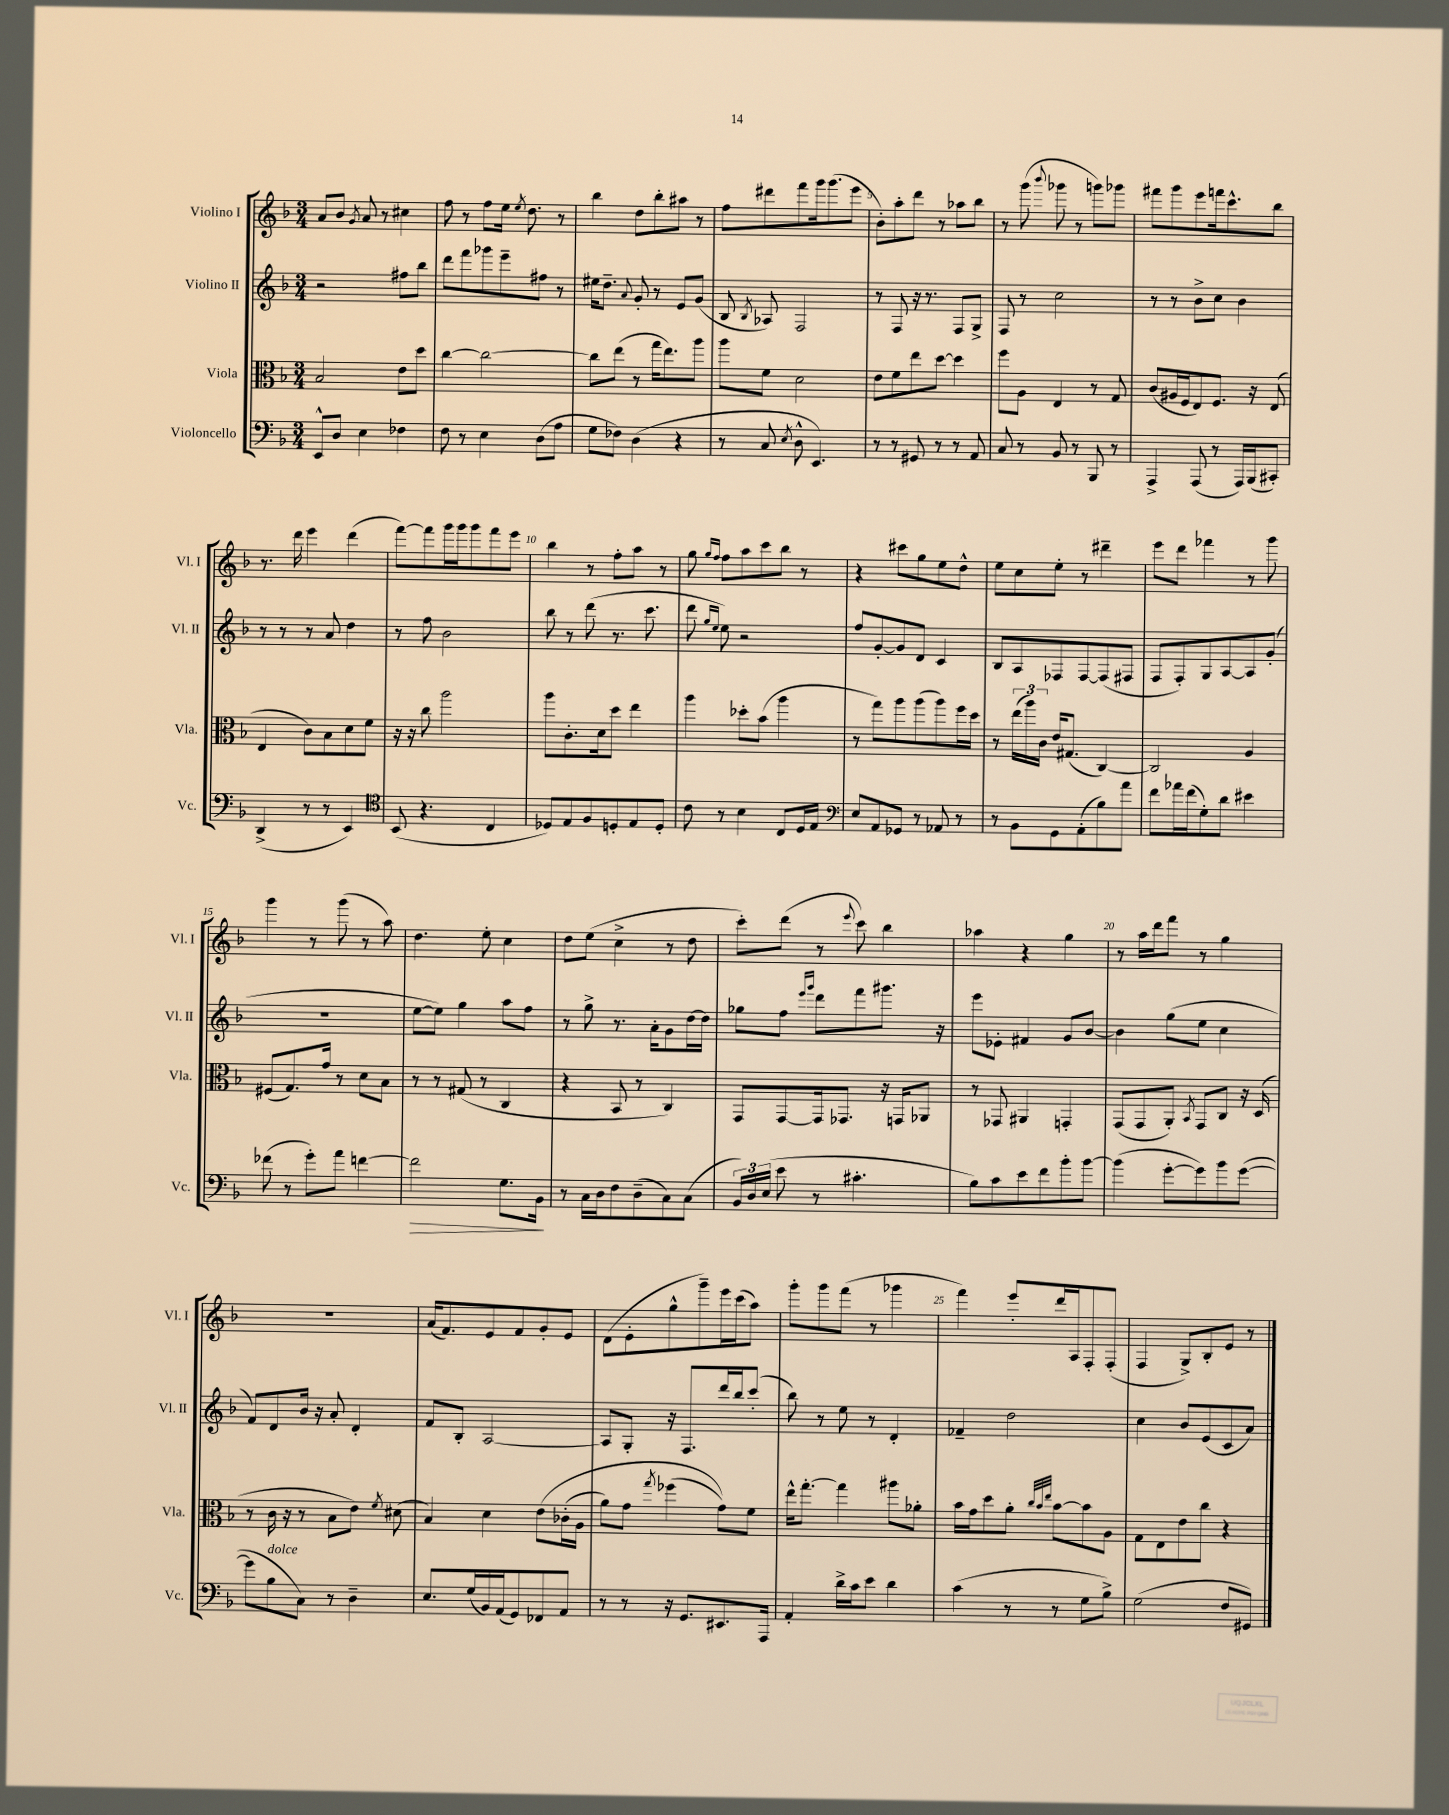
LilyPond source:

<<
\new StaffGroup <<
\new Staff = "s0" \with { instrumentName = "Violino I" shortInstrumentName = "Vl. I" } {
    \clef treble \key f \major \numericTimeSignature \time 3/4
    \autoBeamOff a'8[ bes'8] \acciaccatura { g'8 } a'8 r8 cis''4 |
    f''8 r8 f''8[ e''16] \acciaccatura { e''8 } d''8. r8 |
    bes''4 d''8[ bes''8-. ais''8] r8 |
    f''8[ dis'''8 f'''8 g'''16 g'''8.( e'''8] |
    bes'8[-.) a''8-. d'''8] r8 aes''8[ bes''8] |
    r8 g'''8( \appoggiatura { bes'''8 } ges'''8 r8 g'''8[) ges'''8] |
    fis'''8[ g'''8 e'''8 f'''16 c'''8.-^ bes''8] |
    r8. d'''16 e'''4 d'''4( |
    f'''8[~) f'''8 g'''16 g'''16 g'''8 f'''8 e'''8] |
    bes''4 r8 f''8[-. a''8] r8 |
    g''8 \grace { g''16[ f''16] } f''8[ a''8 c'''8 bes''8] r8 |
    r4 cis'''8[ g''8 e''8 d''8]-^ |
    e''8[ c''8 e''8]-. r8 dis'''4-- |
    e'''8[ d'''8] fes'''4 r8 g'''8 |
    g'''4 r8 g'''8( r8 a''8) |
    d''4. e''8-. c''4 |
    d''8[ e''8]( c''4-> r8 d''8 |
    c'''8[-.) d'''8]( r8 \appoggiatura { e'''8 } c'''8) bes''4 |
    aes''4 r4 g''4 |
    r8 a''16[ d'''16 f'''8] r8 g''4 |
    R2. |
    a'16[( f'8.) e'8 f'8 g'8-. e'8] |
    d'8[( e'8-. g''8-^ g'''8--) e'''16 c'''16( a''8]) |
    g'''8[-. g'''8 f'''8]( r8 ges'''4 |
    f'''4) e'''8[-. d'''16 a16 f8-. f8]-.( |
    f4 g8[->) bes8-. e'8] r8 \bar "|." |
}
\new Staff = "s1" \with { instrumentName = "Violino II" shortInstrumentName = "Vl. II" } {
    \clef treble \key f \major \numericTimeSignature \time 3/4
    \autoBeamOff r2 fis''8[ bes''8] |
    d'''8[ f'''8 ges'''8 e'''8-- fis''8] r8 |
    eis''16[ d''8.]-- \appoggiatura { a'8 } g'8-. r8 e'8[ g'8]( |
    bes8 \acciaccatura { bes8 } aes8) f2 |
    r8 f8 r16 r8. f8[ g8]-> |
    f8 r8 c''2 |
    r8 r8 bes'8[-> c''8] bes'4 |
    r8 r8 r8 a'8 d''4 |
    r8 f''8 bes'2 |
    bes''8 r8 d'''8( r8. c'''8. |
    d'''8 \grace { g''16[ e''16] } e''8) r2 |
    f''8[ g'8~-. g'8 d'8] c'4 |
    bes8[ a8 fes8 fes8~ fes8( fis8] |
    f8[ f8-.) g8 a8~ a8 g'8]-.( |
    R2. |
    e''8[~ e''8]) g''4 a''8[ f''8] |
    r8 g''8-> r8. a'16[-. g'8 d''16~ d''16] |
    ges''8[ f''8] \grace { e'''16[ g'''16] } d'''8[ f'''8 gis'''8.] r16 |
    e'''8[ ees'8]-. fis'4 g'8[ bes'8]~ |
    bes'4 g''8[( e''8] c''4 |
    f'8[) d'8 bes'16] r16 a'8-. d'4-. |
    f'8[ bes8]-. a2~ |
    a8[ g8]-. r16 f8.[ d'''16 bes''16 c'''8]-.( |
    bes''8) r8 e''8 r8 d'4-. |
    fes'4-- d''2 |
    c''4 bes'8[ e'8( c'8 a'8]) \bar "|." |
}
\new Staff = "s2" \with { instrumentName = "Viola" shortInstrumentName = "Vla." } {
    \clef alto \key f \major \numericTimeSignature \time 3/4
    \autoBeamOff bes2 e'8[ d''8] |
    c''4~ c''2~ |
    c''8[ e''8]( r8 g''16[ e''8.) a''8] |
    a''8[ f'8] d'2 |
    e'8[ f'8 e''8 d''8]~ d''4 |
    f''8[ a8] e4 r8 g8 |
    c'8[( ais16 f16 e8) f8.] r16 e8( |
    e4 c'8[) bes8 d'8 f'8] |
    r16 r16 c''8 a''2 |
    a''8[ c'8.-. d'16 d''8] e''4 |
    a''4 des''8[-. bes'8]( a''4 |
    r8 g''8[) a''8 a''8( a''8) f''16 d''16] |
    r8 \tuplet 3/2 { e''16[( a''16) c'16] } e'16[ gis8.]( c4~) |
    c2 a4 |
    fis8[( g8.) g'16] r8 d'8[ bes8] |
    r8 r8 gis8( r8 c4 |
    r4 bes,8 r8 c4) |
    g,8[ g,8~ g,16 ges,8.] r16 g,16[ aes,8] |
    r8 ges,8 ais,4 g,4-. |
    g,8[( g,8 a,8]-.) \acciaccatura { bes,8 } g,8[ c8] r16 d16( |
    r8 c'16 r16 r8 bes8[ e'8]) \acciaccatura { f'8 } dis'8( |
    bes4) d'4 e'8[\( ces'16-.( a16] |
    a'8[) g'8] \acciaccatura { g''8 } fes''4( g'8[)\) f'8] |
    e''16[-^ g''8.]~-. g''4 ais''8[ aes'8]-. |
    bes'16[ g'16 d''8 a'8]-. \grace { c''32[ bes'32 e''32] } bes'8[~ bes'8 a8] |
    g8[ e8 e'8 c''8] r4 \bar "|." |
}
\new Staff = "s3" \with { instrumentName = "Violoncello" shortInstrumentName = "Vc." } {
    \clef bass \key f \major \numericTimeSignature \time 3/4
    \autoBeamOff e,8[-^ d8] e4 fes4 |
    f8 r8 e4 d8[( a8] |
    g8[ fes8]) d4( r4 |
    r8 c8 \acciaccatura { e8 } d8-^ e,4.) |
    r8 r8 gis,8 r8 r8 a,8 |
    c8 r8 bes,8 r8 bes,,8 r8 |
    a,,4-> a,,8( r8 a,,16[) bes,,16( cis,8]-.) |
    d,4->( r8 r8 e,4) |
    \clef tenor bes,8( r4. c4 |
    des8[) e8 f8 d8-. e8 d8]-. |
    c'8 r8 bes4 c8[ d16 e16] |
    \clef bass e8[ a,8 ges,8] r8 aes,8 r8 |
    r8 bes,8[ g,8 a,8-.( bes8) a'8] |
    f'8[ aes'16 f'16( g8-.) d'8] eis'4 |
    fes'8( r8 g'8[-.) a'8] f'4~ |
    f'2\> g8.[ bes,16]\! |
    r8 c16[ d16 f8 d8--( c8) c8]( |
    \tuplet 3/2 { bes,16[) d16 e16]( } e'8 r8 cis'4.-. |
    bes8[) c'8 e'8 f'8 bes'8-. bes'8]~ |
    bes'4( g'8[~-. g'8) bes'8 g'8]~( |
    g'8[ bes8^\markup { \italic "dolce" } c8]) r8 d4-- |
    e8.[ g16( bes,16) a,16( g,8) fes,8 a,8] |
    r8 r8 r16 g,8.[ eis,8. a,,16] |
    a,4-. d'16[-> c'16 e'8] d'4 |
    c'4( r8 r8 g8[ bes8]->) |
    g2( f8[ gis,8]) \bar "|." |
}
>>
>>
\layout { \context { \Score \override BarNumber.break-visibility = ##(#f #t #t) barNumberVisibility = #(every-nth-bar-number-visible 5) } }
